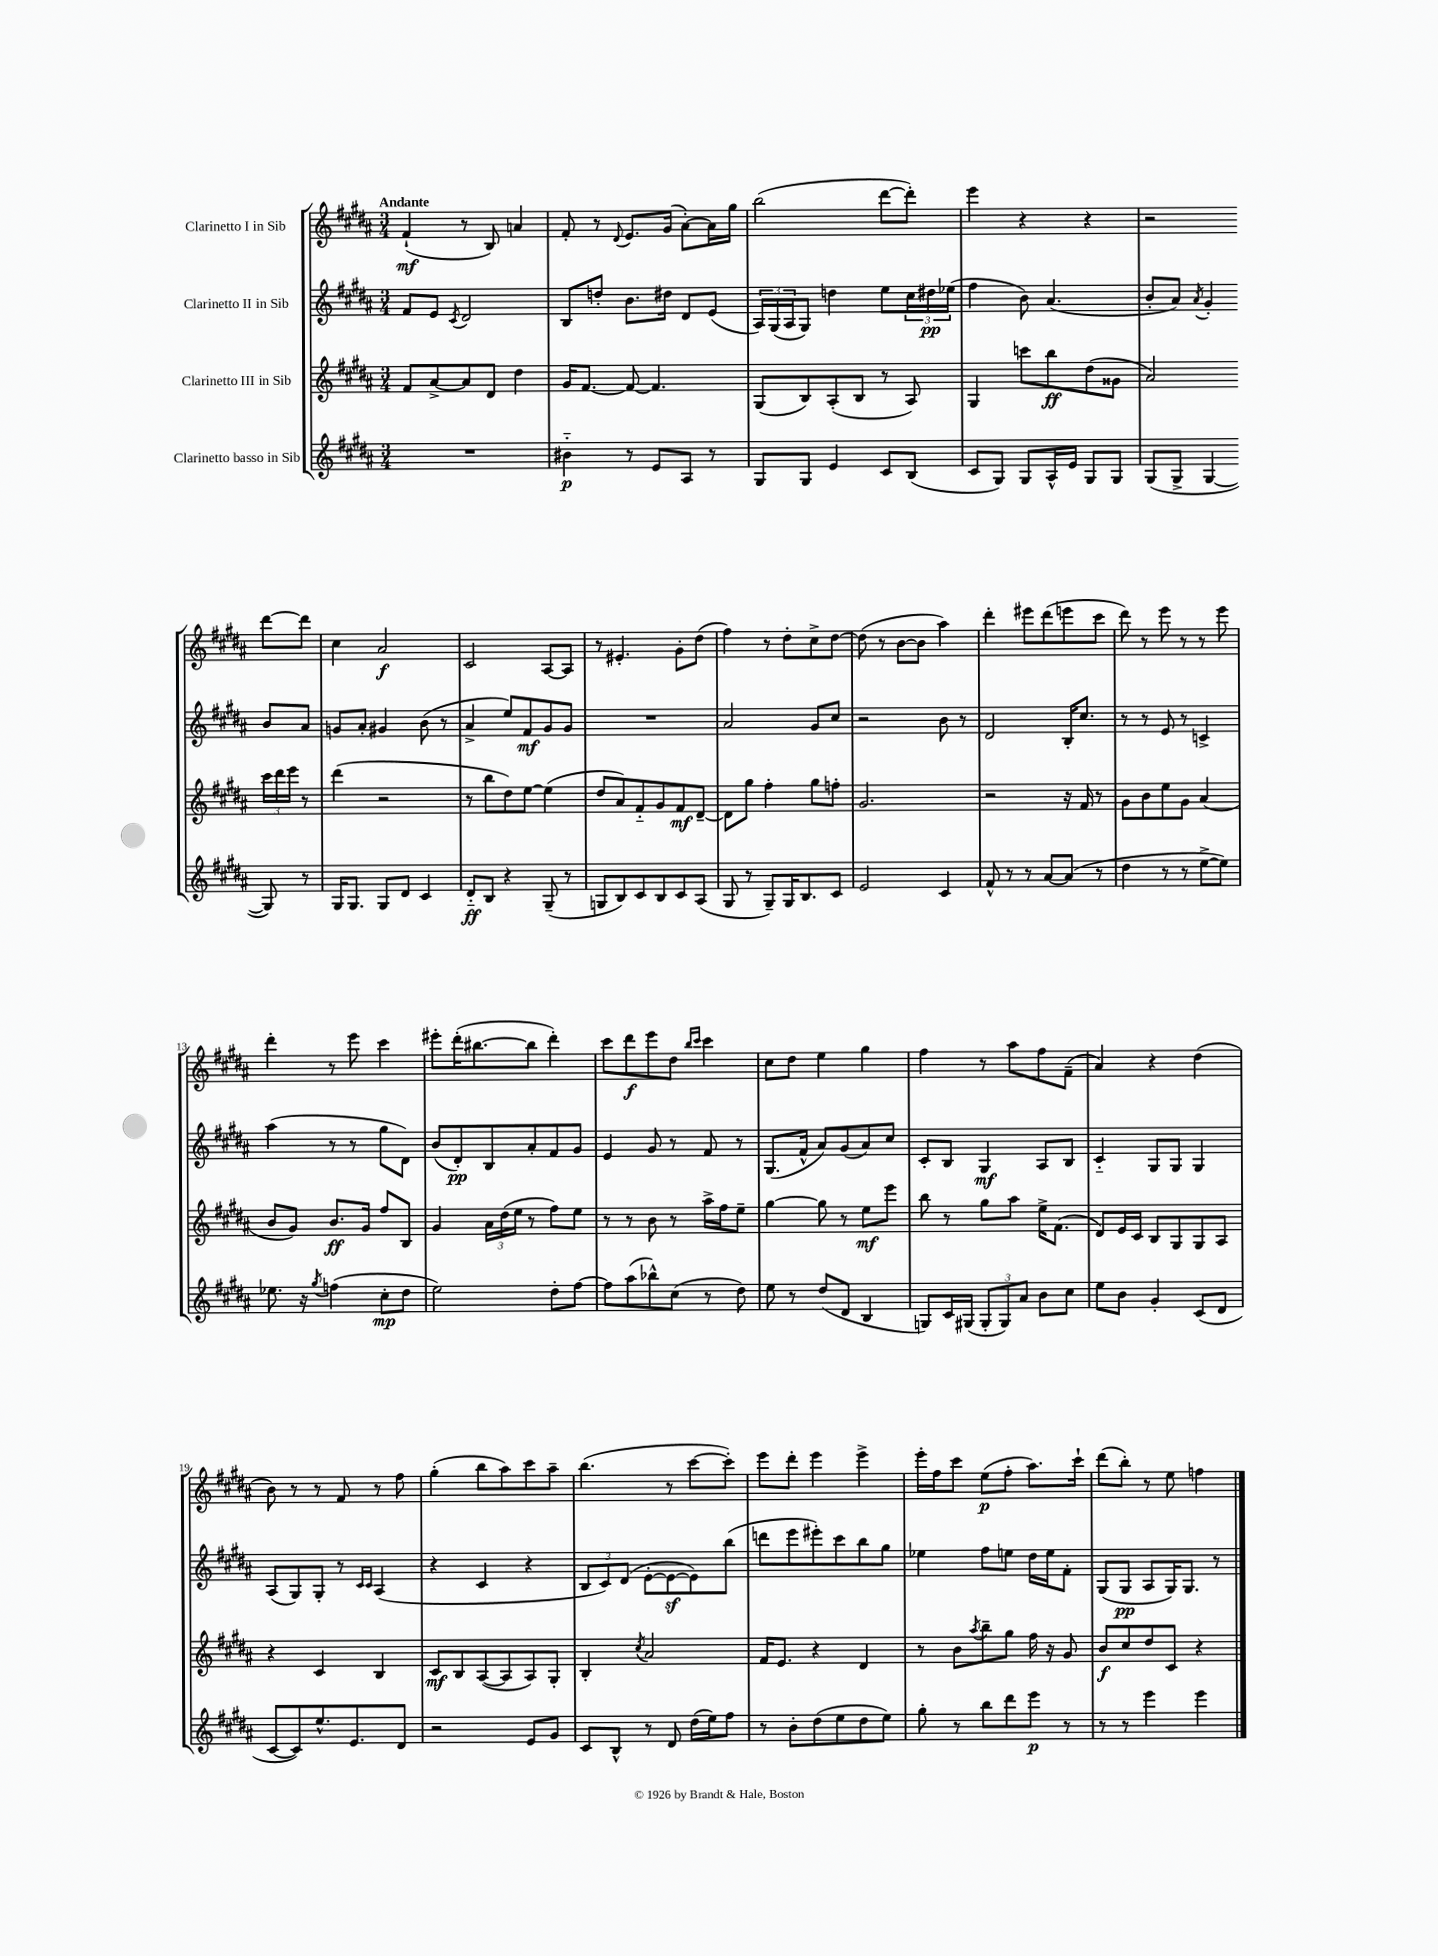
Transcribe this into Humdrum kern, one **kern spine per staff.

**kern	**kern	**kern	**kern
*staff4	*staff3	*staff2	*staff1
*clefG2	*clefG2	*clefG2	*clefG2
*k[f#c#g#d#a#]	*k[f#c#g#d#a#]	*k[f#c#g#d#a#]	*k[f#c#g#d#a#]
*M3/4	*M3/4	*M3/4	*M3/4
2.r	8f#/L	8f#/L	(4f#`/
.	[8a#^/	8e/J	.
.	.	8qc#/	.
.	8a#/]	2d#/	8r
.	8d#/J	.	8B/)
.	4dd#\	.	4a/
=	=	=	=
4b#'~\	16g#/LK	8B/L	8f#'/
.	[8.f#/J	.	.
.	.	8dd'/J	8r
.	.	.	8qqd#/
8r	8f#/_	8.b\L	8.e/L
8e/L	4.f#/]	.	.
.	.	16dd#\Jk	(16g#/Jk
8A#/J	.	8d#/L	[8a#'\L)
8r	.	(8e/J	16a#\]L
.	.	.	16gg#\JJ
=	=	=	=
8G#/L	(8G#/L	24A#/LL)	(2bb\
.	.	(24G#/	.
.	.	24A#/J	.
8G#/J	8B/)	8G#/J)	.
4e/	(8A#'/	4dd\	.
.	8B/J	.	.
8c#/L	8r	8ee\L	[8ddd#\L
(8B/J	8A#/)	24cc#\L	8ddd#'\]J)
.	.	24dd#\	.
.	.	(24ee-\JJ	.
=	=	=	=
8c#/L	4G#/	4ff#\	4eee\
8G#/J)	.	.	.
8G#/L	8ccc\L	8b\)	4r
16A#^^/L	8bb\	(4.a#/	.
16e/JJ	.	.	.
8G#/L	(8dd#\	.	4r
8G#/J	8g##\J	.	.
=	=	=	=
(8G#/L	2a#/)	8b'/L	2r
8G#^/J	.	8a#/J)	.
.	.	8qa#/	.
[4G#/	.	4g#'/	.
8G#/])	24ccc#\LL	8b/L	[8ddd#\L
.	24ddd#\	.	.
.	24eee\JJ	.	.
8r	8r	8a#/J	8ddd#\]J
=	=	=	=
16G#/LK	(4ddd#\	8g/L	4cc#\
8.G#/J	.	.	.
.	.	8a#'/J	.
8G#/L	2r	4g#/	2a#/
8d#/J	.	.	.
4c#/	.	(8b\	.
.	.	8r	.
=	=	=	=
8d#'~/L	8r	4a#^/	2c#/
8B/J	8bb\L	.	.
4r	8dd#\)	8ee/L)	.
.	[8ee\J	8f#/	.
(8G#~/	(4ee\]	8g#/	[8A#/L
8r	.	8g#/J	8A#/]J
=	=	=	=
8G/L	8dd#/L	2.r	8r
8B/)	8a#/)	.	4.e#'/
8c#/	8f#'~/	.	.
8B/	8g#/	.	.
8c#/	8f#/	.	8g#'\L
(8A#/J	[8d#~/J	.	(8dd#\J
=	=	=	=
8G#/	8d#\]L	2a#/	4ff#\)
8r	8gg#\J	.	.
8G#~/L)	4ff#'\	.	8r
16G#/K	.	.	8dd#'\L
8.B/	.	.	.
.	8gg#\L	8g#/L	8cc#^\
8c#/J	8ff'\J	8cc#/J	[8dd#\J
=	=	=	=
2e/	2.g#/	2r	(8dd#\]
.	.	.	8r
.	.	.	[8b\L
.	.	.	8b\]J
4c#/	.	8b\	4aa#\)
.	.	8r	.
=	=	=	=
8f#^^/	2r	2d#/	4ddd#'\
8r	.	.	.
8r	.	.	8eee#\L
[8a#/L	.	.	(8ddd#\
(8a#/]J	16r	16B'/LK	8eee\
.	16f#/	8.cc#/J	.
8r	8r	.	8ccc#\J
=	=	=	=
4dd#\	8g#\L	8r	8ddd#\)
.	8b\	8r	8r
8r	8ee\	8e/	8eee\
8r	8g#\J	8r	8r
[8ee^\L	(4a#/	4c^/	8r
8ee\]J)	.	.	8eee\
=	=	=	=
8.ee-\	8b/L	(4aa#\	4ddd#'\
.	8g#/J)	.	.
16r	.	.	.
8qgg#/	.	.	.
(4ff\	8.b/L	8r	8r
.	.	8r	8eee\
.	16g#/Jk	.	.
8cc#'\L	8ff#/L	8gg#\L	4ccc#\
8dd#\J	8B/J	8d#\J)	.
=	=	=	=
2ee\)	4g#/	(8b/L	8eee#'\L
.	.	8d#'/)	(16ddd#'\K
.	.	.	[8.bb#\
.	24a#\LL	8B/	.
.	(24dd#\	.	.
.	24ee\JJ	.	.
.	8r	8a#'/	8bb#\]J
8dd#'\L	8ff#\L)	8f#/	4ddd#'\)
[8ff#\J	8ee\J	8g#/J	.
=	=	=	=
8ff#\]L	8r	4e/	8ccc#\L
(8aa#\	8r	.	8ddd#\
8bb-^^\)	8b\	8g#/	8eee\
(8cc#\J	8r	8r	8dd#\J
.	.	.	16qqbb/LL
.	.	.	16qqccc#/JJ
8r	16aa#^\LL	8f#/	4ccc#\
.	16ff#\J	.	.
8dd#\)	8ee~\J	8r	.
=	=	=	=
8ee\	[4gg#\	(8.G#/L	8cc#\L
8r	.	.	8dd#\J
.	.	16f#^^/Jk	.
(8dd#/L	8gg#\]	8a#/L)	4ee\
8d#/J	8r	(8g#/	.
4B/	8ee\L	8a#/)	4gg#\
.	8eee\J	8cc#/J	.
=	=	=	=
8G/L)	8bb\	8c#'/L	4ff#\
16c#/L	8r	8B/J	.
(16G#/JJ	.	.	.
12G#'/L	8gg#\L	4G#/	8r
12G#/)	.	.	.
.	8aa#\J	.	8aa#\L
12a#/J	.	.	.
8b\L	16ee^\LK	8A#/L	8ff#\
.	(8.f#\J	.	.
8cc#\J	.	8B/J	(8f#~\J
=	=	=	=
8ee\L	8d#/L)	4c#'~/	4a#/)
8b\J	16e/L	.	.
.	16c#/JJ	.	.
4g#'/	8B/L	8G#/L	4r
.	8G#/	8G#/J	.
(8c#/L	8G#/	4G#/	(4dd#\
8d#/J	8A#/J	.	.
=	=	=	=
[8c#/L	4r	(8A#/L	8b\)
8c#/])	.	8G#/)	8r
8.ee^^/	4c#/	8G#'/J	8r
.	.	8r	8f#/
8.e/	.	.	.
.	.	16qqc#/LL	.
.	.	16qqc#/JJ	.
.	4B/	(4A#/	8r
8d#/J	.	.	8ff#\
=	=	=	=
2r	8c#/L	4r	(4gg#'\
.	8B/	.	.
.	([8A#/	4c#/	8bb\L
.	8A#/]	.	8aa#\)
8e/L	8A#/)	4r	8ccc#\
8g#/J	8G#'/J	.	8aa#~\J
=	=	=	=
8c#/L	4B'/	12B/L	(4.bb\
.	.	12c#/)	.
8B^^/J	.	.	.
.	.	(12d#/J	.
.	8qcc#/	.	.
8r	2a#/	[8e'\L	.
8d#/	.	8e\_	8r
(16dd#\LL	.	8e\])	[8ccc#\L
16ee\J)	.	.	.
8ff#\J	.	(8bb\J	8ccc#'\]J)
=	=	=	=
8r	16f#/LK	8ddd\L	8eee\L
.	8.e/J	.	.
8b'\L	.	8eee\	8ddd#'\J
(8dd#\	4r	8eee#'\)	4eee\
8ee\	.	8ccc#\	.
8dd#\	4d#/	8bb\	4eee^\
8ee\J)	.	8gg#\J	.
=	=	=	=
8gg#'\	8r	4ee-\	16eee'\LL
.	.	.	16ff#\J
8r	8b\L	.	8ccc#\J
.	8qaa#/	.	.
8bb\L	8bb~\	8ff#\L	(8ee\L
8ddd#\	8gg#\J	8ee\J	8ff#'\J
8eee\J	16ff#\	16dd#\LL	8.aa#\L)
.	16r	16ee\J	.
8r	8g#/	8f#'\J	.
.	.	.	16ccc#`\Jk
=	=	=	=
8r	8b/L	(8G#/L	(8ddd#\L
8r	8cc#/	8G#/J	8bb'\J)
4eee\	8dd#/	8A#/L	8r
.	8c#/J	16G#/K)	8ee\
.	.	8.G#/J	.
4eee\	4r	.	4ff\
.	.	8r	.
==	==	==	==
*-	*-	*-	*-
